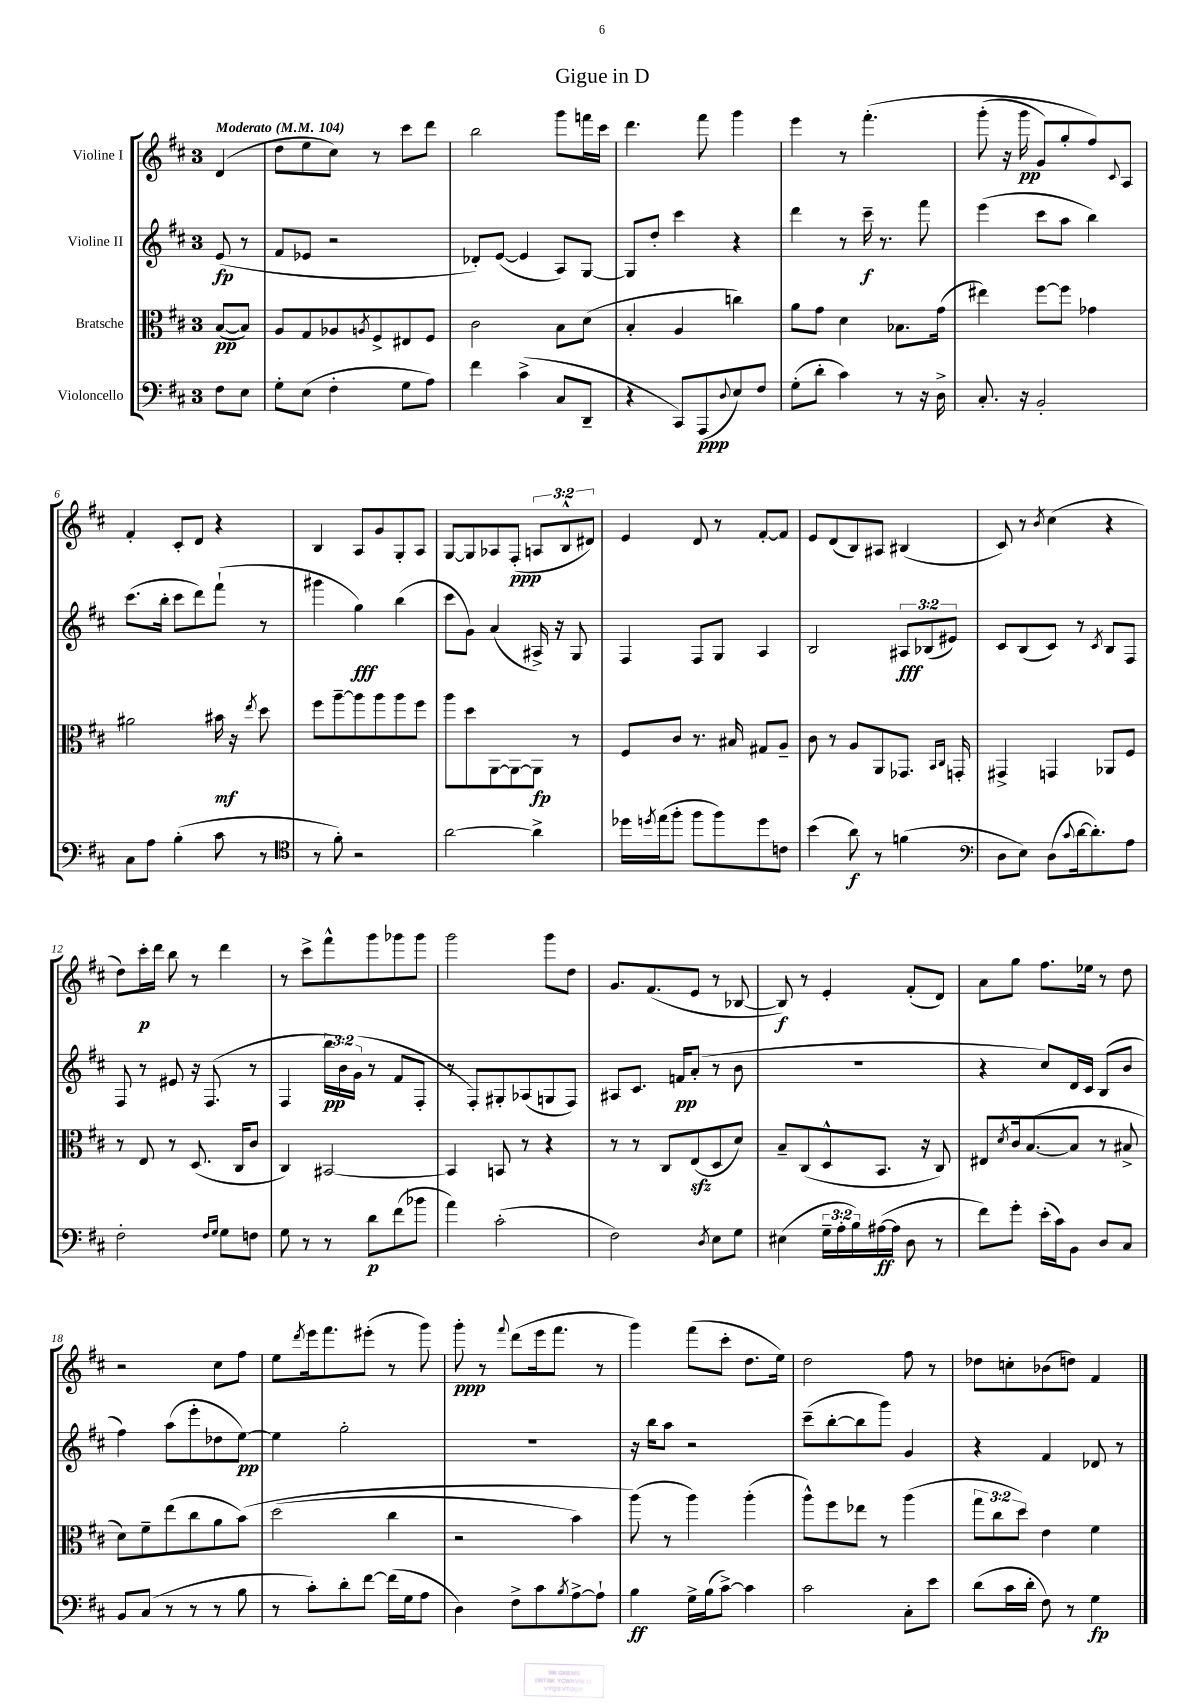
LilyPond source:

\header { title = "Gigue in D" }
<<
\new StaffGroup <<
\new Staff = "s0" \with { instrumentName = "Violine I" } {
    \clef treble \key d \major \once \override Staff.TimeSignature.style = #'single-digit \time 3/4 \override Staff.TupletNumber.text = #tuplet-number::calc-fraction-text \partial 4 \tempo "Moderato" 4 = 104
    d'4( |
    d''8 e''8 cis''8) r8 cis'''8 d'''8 |
    b''2 g'''8 f'''16 cis'''16 |
    d'''4. fis'''8 g'''4 |
    e'''4 r8 fis'''4.-.\( |
    g'''8-.( r16 g'''16\pp g'8) g''8-. fis''8\) \appoggiatura { cis'8 } a8 |
    fis'4-. cis'8-. d'8 r4 |
    b4 a8 g'8 g8-. a8 |
    g8~ g8 aes8 fis8-.\ppp( \tuplet 3/2 { a8 b8-^ dis'8) } |
    e'4 d'8 r8 fis'8~-. fis'8 |
    e'8 d'8( b8) ais8 bis4( |
    cis'8) r8 \acciaccatura { b'8 } cis''4( r4 |
    d''8) cis'''16-.\p d'''16 b''8 r8 d'''4 |
    r8 cis'''8-> fis'''8-^ g'''8 ges'''8 ges'''8 |
    g'''2 g'''8 d''8 |
    g'8. fis'8.( e'8 r8 bes8~ |
    bes8\f) r8 e'4-. fis'8-.( d'8) |
    a'8 g''8 fis''8. ees''16 r8 d''8 |
    r2 cis''8 fis''8 |
    e''8 \acciaccatura { d'''8 } e'''16 fis'''8. eis'''8-.( r8 g'''8) |
    g'''8-.\ppp r8 \appoggiatura { fis'''8 } d'''8( e'''16 fis'''8. r8 |
    g'''4) fis'''8( cis'''8-. d''8. e''16) |
    d''2 fis''8 r8 |
    des''8 c''8-. bes'8( d''8) fis'4 \bar "|." |
}
\new Staff = "s1" \with { instrumentName = "Violine II" } {
    \clef treble \key d \major \once \override Staff.TimeSignature.style = #'single-digit \time 3/4 \override Staff.TupletNumber.text = #tuplet-number::calc-fraction-text \partial 4
    e'8\fp( r8 |
    fis'8 ees'8 r2 |
    des'8-.) e'8~( e'4 a8) g8~ |
    g8 d''8-. cis'''4 r4 |
    d'''4 r8 cis'''16--\f r8. fis'''8 |
    e'''4( cis'''8 a''8 b''4) |
    cis'''8.( b''16-. cis'''8 d'''8) fis'''8-!( r8 |
    gis'''4 g''4\fff) b''4( |
    cis'''8 g'8) a'4( ais16->) r16 g8 |
    fis4 fis8 g8 a4 |
    b2 \tuplet 3/2 { ais8\fff bes8( eis'8) } |
    cis'8 b8( cis'8) r8 \acciaccatura { cis'8 } b8 fis8 |
    fis8 r8 eis'8 r16 fis8.( r8 |
    fis4 \tuplet 3/2 { b''16\pp b'16) g'16( } r8 fis'8 fis8-. |
    r8 fis8-.) gis8-. aes8( g8 fis8) |
    ais8 cis'8. f'16\pp a'8-.( r8 b'8 |
    R2. |
    r4 cis''8) d'16 cis'16 b8( b'8 |
    fis''4) a''8( e'''8-. des''8 e''8~\pp) |
    e''4 g''2-. |
    R2. |
    r16 b''16 a''8 r2 |
    cis'''8--( b''8~-. b''8 g'''8) g'4 |
    r4 fis'4 des'8 r8 \bar "|." |
}
\new Staff = "s2" \with { instrumentName = "Bratsche" } {
    \clef alto \key d \major \once \override Staff.TimeSignature.style = #'single-digit \time 3/4 \override Staff.TupletNumber.text = #tuplet-number::calc-fraction-text \partial 4
    b8~\pp( b8) |
    a8 g8 aes8 \acciaccatura { a8 } fis8-> eis8 fis8 |
    cis'2 b8 d'8( |
    b4-. a4 c''4) |
    a'8 g'8 d'4 bes8. g'16( |
    eis''4) fis''8~ fis''8 ges'4 |
    ais'2 bis'16\mf r16 \acciaccatura { e''8 } d''8 |
    fis''8 a''8~-- a''8 a''8 a''8 fis''8 |
    a''8 d''8 a,8~ a,8~ a,8\fp r8 |
    fis8 cis'8 r8. bis16 gis8 a8-- |
    cis'8 r8 a8 a,8 ges,8. \grace { b,16 cis16 } g,16-. |
    gis,4-> g,4 aes,8 fis8 |
    r8 e8 r8 d8.( cis16 cis'8 |
    cis4) bis,2~ |
    bis,4 b,8 r8 r4 |
    r8 r8 cis8 e8\sfz( d8 d'8) |
    b8-- cis8( d8-^ b,8. r16 cis8) |
    eis8 \acciaccatura { d'8 } cis'16 b8.~( b8 r8 bis8-> |
    d'8) fis'8-- e''8( cis''8 a'8 b'8)\( |
    d''2( cis''4 |
    r2 b'4) |
    a''8(\) r8 a''4) a''4-.( |
    a''8-^) fis''8 ees''8 r8 a''4( |
    \tuplet 3/2 { g''8 cis''8 d''8) } e'4 fis'4 \bar "|." |
}
\new Staff = "s3" \with { instrumentName = "Violoncello" } {
    \clef bass \key d \major \once \override Staff.TimeSignature.style = #'single-digit \time 3/4 \override Staff.TupletNumber.text = #tuplet-number::calc-fraction-text \partial 4
    fis8 e8 |
    g8-. e8( fis4-. g8 a8) |
    fis'4 cis'4->( cis8 d,8-- |
    r4 cis,8) a,,8\ppp( \appoggiatura { d8 } e8) fis8 |
    g8-.( d'8-. cis'4) r8 r16 d16-> |
    cis8.-. r16 b,2-. |
    cis8 a8 b4-.( cis'8 r8 |
    \clef tenor r8 fis'8-.) r2 |
    a'2~ a'4-> |
    des''16 \acciaccatura { d''8 } e''16( fis''8-. fis''8 fis''8) d''8 c'8 |
    b'4( a'8\f) r8 f'4( |
    \clef bass d8 e8) d8( \appoggiatura { cis'8 } d'16~ d'8.-.) a8 |
    fis2-. \grace { fis16 g16 } g8 f8 |
    g8 r8 r8 d'8\p fis'8( bes'8 |
    a'4) cis'2-.( |
    fis2) \acciaccatura { d8 } e8 g8 |
    eis4( \tuplet 3/2 { g16-- a16-. b16) } ais16~\ff( ais16 d8 r8 |
    fis'8) g'8-. e'16-.( cis'16) b,8 d8 cis8 |
    b,8 cis8( r8 r8 r8 b8 |
    r8 cis'8-.) d'8-. fis'8~ fis'16( g16 a8 |
    d4) fis8-> cis'8 \acciaccatura { b8 } a8~-> a8-! |
    b4\ff g16-> b16( cis'8~->) cis'4 |
    cis'2 cis8-. e'8 |
    d'8( cis'16 d'16-. fis8) r8 g4\fp \bar "|." |
}
>>
>>
